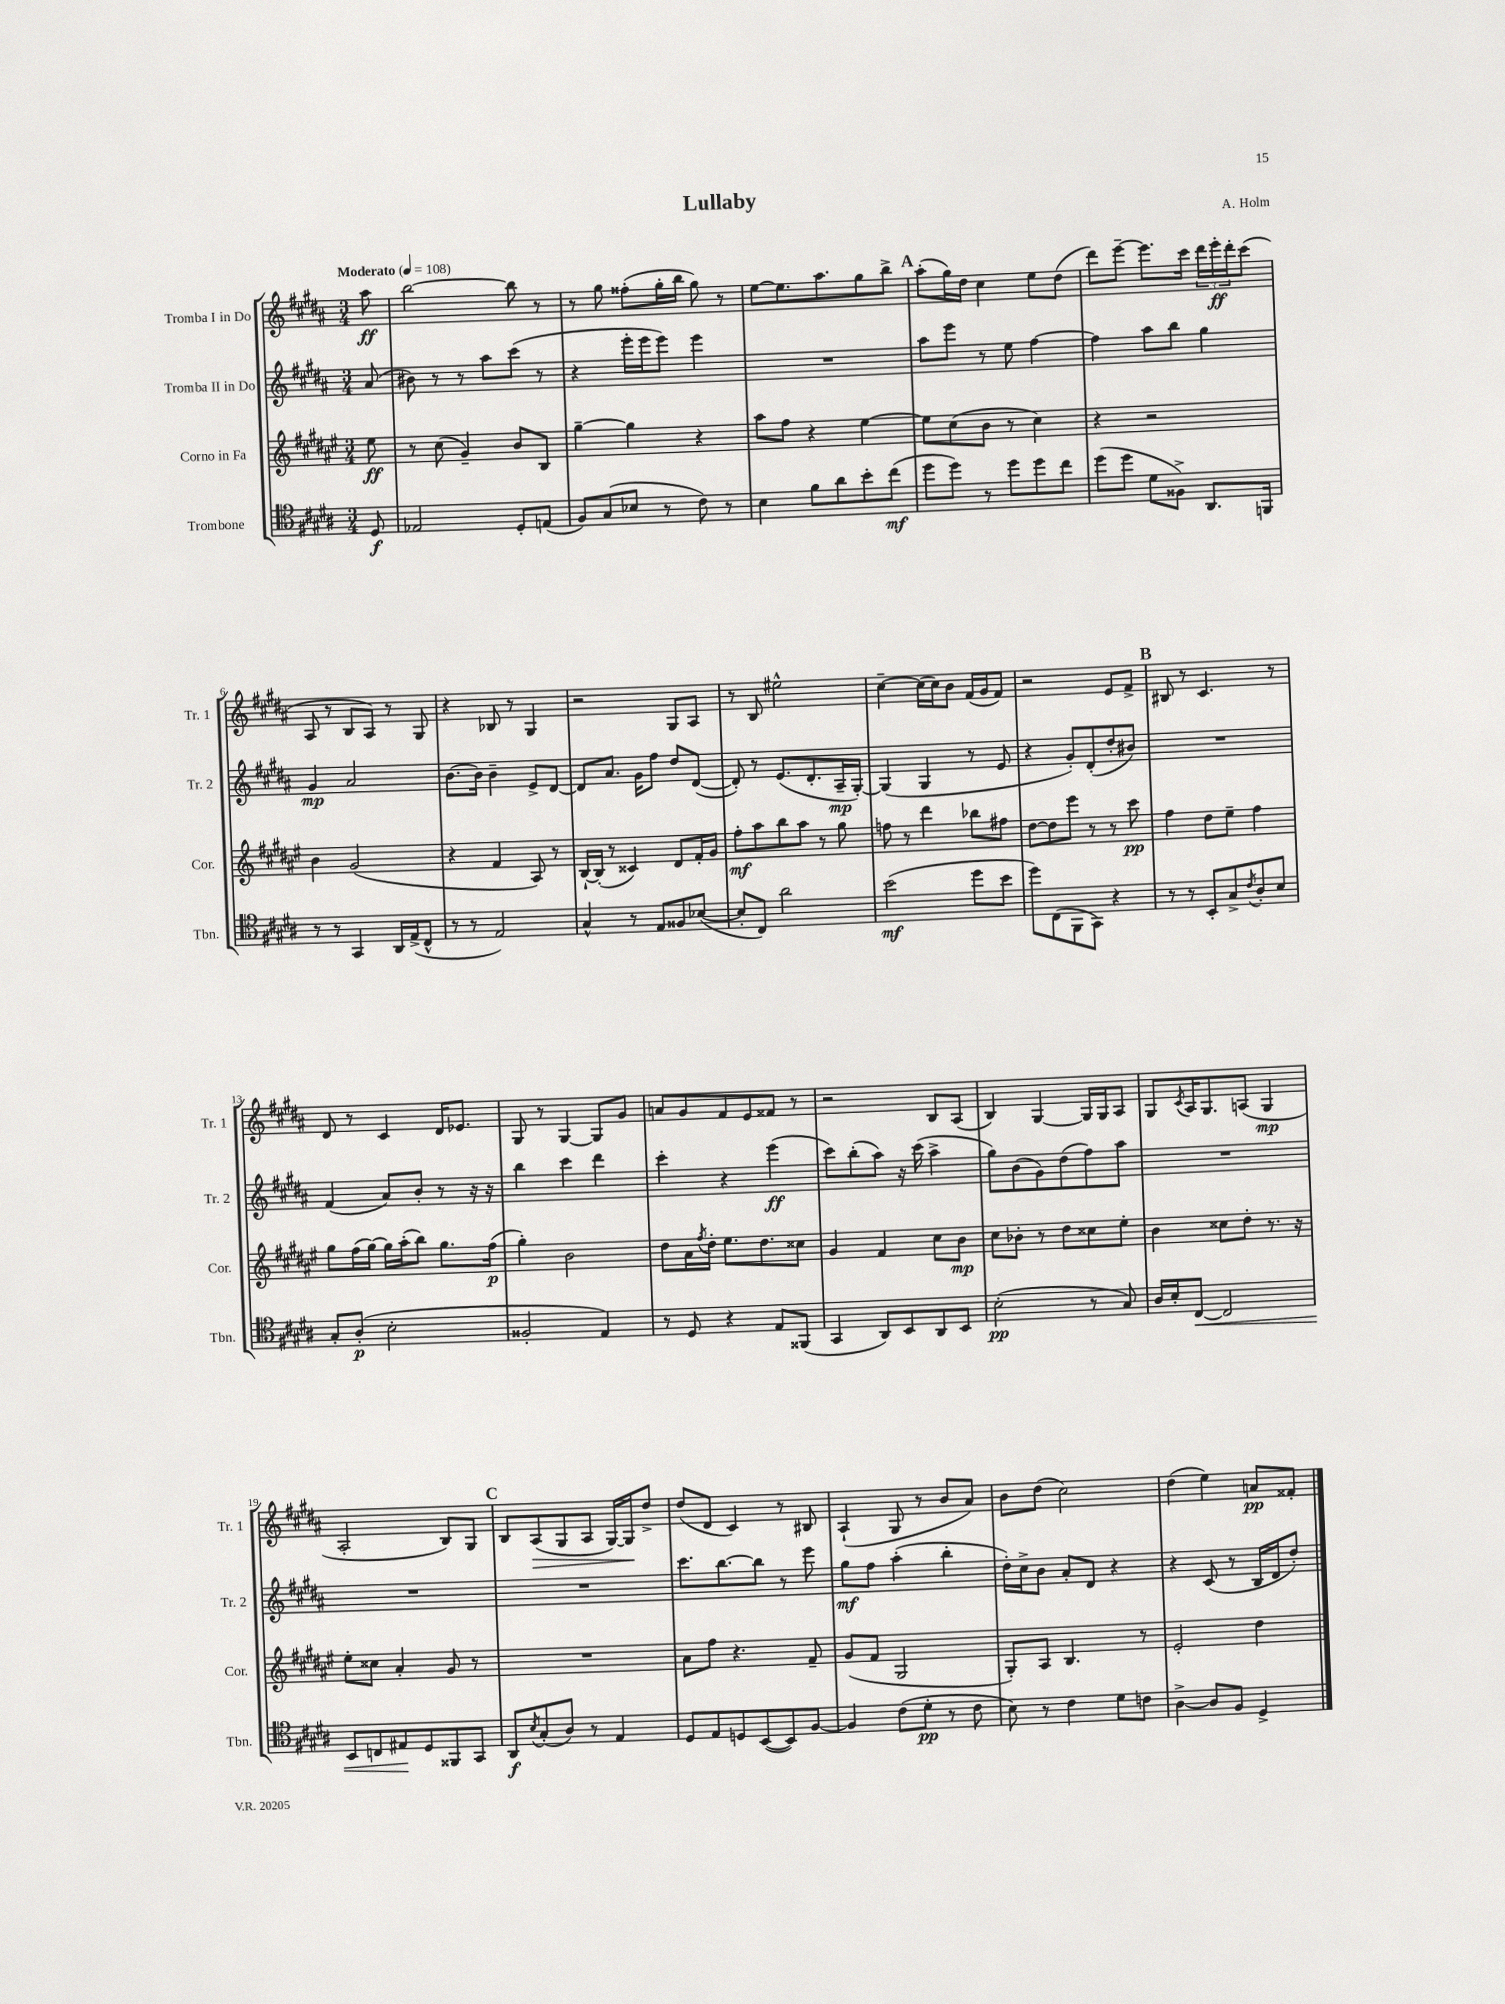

**kern	**kern	**kern	**kern
*staff4	*staff3	*staff2	*staff1
*clefC4	*clefG2	*clefG2	*clefG2
*k[f#c#g#d#a#]	*k[f#c#g#d#a#e#]	*k[f#c#g#d#a#]	*k[f#c#g#d#a#]
*M3/4	*M3/4	*M3/4	*M3/4
*MM108	*MM108	*MM108	*MM108
8D#	8ee#	(8a#	8aa#
=	=	=	=
2E-	8r	8b#)	[2bb
.	(8cc#	8r	.
.	4g#~)	8r	.
.	.	8aa#	.
8D#'	8b	(8ccc#	8bb]
(8E	8B	8r	8r
=	=	=	=
8F#)	[4gg#~	4r	8r
(8G#	.	.	8gg#
8B-	4gg#]	16eee'	(8ff##'
.	.	16eee	.
8r	.	8eee)	16gg#'
.	.	.	16bb
8c#)	4r	4eee	8gg#)
8r	.	.	8r
=	=	=	=
4B	8aa#	2.r	[8ee
.	8ff#	.	8.ee]
8f#	4r	.	.
.	.	.	8.aa#
8a#	.	.	.
8b'	[4ee#	.	8gg#
(8cc#	.	.	8bb^
=	=	=	=
8dd#	8ee#]	8aa#	(8aa#'
8dd#)	(8cc#	8eee	16gg#)
.	.	.	16dd#
8r	8b	8r	4cc#
8dd#	8r	8ee	.
8dd#	4cc#)	[4ff#	8ee
8cc#	.	.	(8dd#
=	=	=	=
(8dd#	4r	4ff#]	8ddd#)
8dd#	.	.	[8eee~
8d#	2r	8aa#	8.eee]
8F##^)	.	8bb	.
.	.	.	16ccc#
8.AA#	.	4gg#	24ddd#
.	.	.	24eee'
.	.	.	24ddd#'
.	.	.	(8ccc#
16FF	.	.	.
=	=	=	=
8r	4b	4g#	8A#
8r	.	.	8r
4GG#	(2g#	2a#	8B
.	.	.	8A#)
16AA#	.	.	8r
(16E^	.	.	.
8C#^^	.	.	8G#
=	=	=	=
8r	4r	[8.b	4r
8r	.	.	.
.	.	16b]	.
2E)	4f#	4b~	8B-
.	.	.	8r
.	8A#)	8e^	4G#
.	8r	[8d#	.
=	=	=	=
4G#^^	[16B`	8d#]	2r
.	(16B']	.	.
.	8r	8.a#	.
8r	4c##)	.	.
.	.	16g#	.
8E	.	8ff#	.
8F##	8d#	8dd#	8G#
([8B-	16f#'	([8d#	8A#
.	16g#	.	.
=	=	=	=
8B-']	8ff#'	8d#'])	8r
8C#)	8aa#	8r	8B
2a#	8bb	(8.e	2ee#^^
.	8aa#	.	.
.	.	8.d#'	.
.	8r	.	.
.	8gg#	16A#~	.
.	.	[16G#')	.
=	=	=	=
(2b	8ff	(4G#]	[4cc#~
.	8r	.	.
.	4ddd#	4G#	(16cc#]
.	.	.	16cc#)
.	.	.	8b
8dd#	8bb-	8r	(16f#
.	.	.	16g#
8b	8ff#	8e	8f#)
=	=	=	=
8dd#)	[8dd#	4r	2r
(8C#	8dd#]	.	.
8FF#	8eee#	8g#')	.
8GG#)	8r	(8d#'	.
4r	8r	8dd#'	8e
.	8ccc#	8b#)	8f#^
=	=	=	=
8r	4ff#	2.r	8B#
8r	.	.	8r
8BB'	8dd#	.	4.c#
8G#^	8ee#~	.	.
8qc#	.	.	.
8A#'	4ff#	.	.
8B	.	.	8r
=	=	=	=
8G#'	8gg#	(4f#	8d#
(8A#'	(16ff#	.	8r
.	[16gg#)	.	.
2B'	16gg#]	8a#)	4c#
.	(16aa#'	.	.
.	8bb)	8b'	.
.	8.gg#	8r	16d#
.	.	.	8.e-
.	.	16r	.
.	(16ff#	16r	.
=	=	=	=
2F##'	4gg#')	4bb	8G#
.	.	.	8r
.	2b	4ccc#	[4G#
4E)	.	4ddd#	8G#]
.	.	.	8g#
=	=	=	=
8r	8dd#	4ccc#'	8a
8D#	16a#	.	8g#
.	8qff#	.	.
.	16dd#'	.	.
4r	8.ee#	4r	8f#
.	.	.	8e
.	8.dd#	.	.
8E	.	(4eee	8f##
(8FF##	8cc##	.	8r
=	=	=	=
4GG#	4g#	8ccc#)	2r
.	.	(8bb'	.
8AA#)	4f#	8aa#)	.
8BB	.	16r	.
.	.	(16ccc#	.
8AA#	8cc#	4aa#^	8B
8BB	8b	.	(8A#
=	=	=	=
(2B'	8cc#	8gg#)	4B)
.	8b-'	(8b	.
.	8r	8g#)	[4G#
.	8dd#	(8dd#	.
8r	8cc##	8ff#)	16G#]
.	.	.	16G#
8G#)	8ee#'	8aa#	8A#
=	=	=	=
16A#	4b	2.r	8G#
16B'	.	.	.
.	.	.	8qc#
[8C#	.	.	16A#
.	.	.	8.G#
2C#]	8cc##	.	.
.	8dd#'	.	(8A
.	8.r	.	4G#
.	16r	.	.
=	=	=	=
8BB	8ee#'	2.r	2A#'
8C	8cc##	.	.
8E#	4a#'	.	.
8D#	.	.	.
8FF##	8g#	.	8B)
8GG#	8r	.	8G#
=	=	=	=
8AA#	2.r	2.r	8B
8qB	.	.	.
(8G#'	.	.	(8A#
8A#)	.	.	8G#
8r	.	.	8A#
4E	.	.	[16G#)
.	.	.	16G#]
.	.	.	8dd#^
=	=	=	=
8D#	8a#	8.ccc#	(8dd#
8E	8ff#	.	8d#
.	.	[8.bb	.
8D	4.r	.	4c#)
([8BB	.	8bb]	.
8BB])	.	8r	8r
[8F#	8f#~	8eee	8B#
=	=	=	=
4F#]	(8g#	8gg#	(4A#`
.	8f#	8ff#	.
(8c#	2G#	(4aa#'	8G#
8d#'	.	.	8r
8r	.	4bb'	8b
8c#	.	.	8a#)
=	=	=	=
8B)	8G#')	16dd#')	8b
.	.	16cc#^	.
8r	8A#	8b	(8dd#
4c#	4.B	8a#'	2cc#)
.	.	8d#	.
8d#	.	4r	.
8c	8r	.	.
=	=	=	=
[4A#^	2e#'	4r	(4dd#
8A#]	.	(8c#	4ee)
8F#	.	8r	.
4D#^	4dd#	16B	8a
.	.	16d#	.
.	.	8dd#')	8f##'
==	==	==	==
*-	*-	*-	*-
